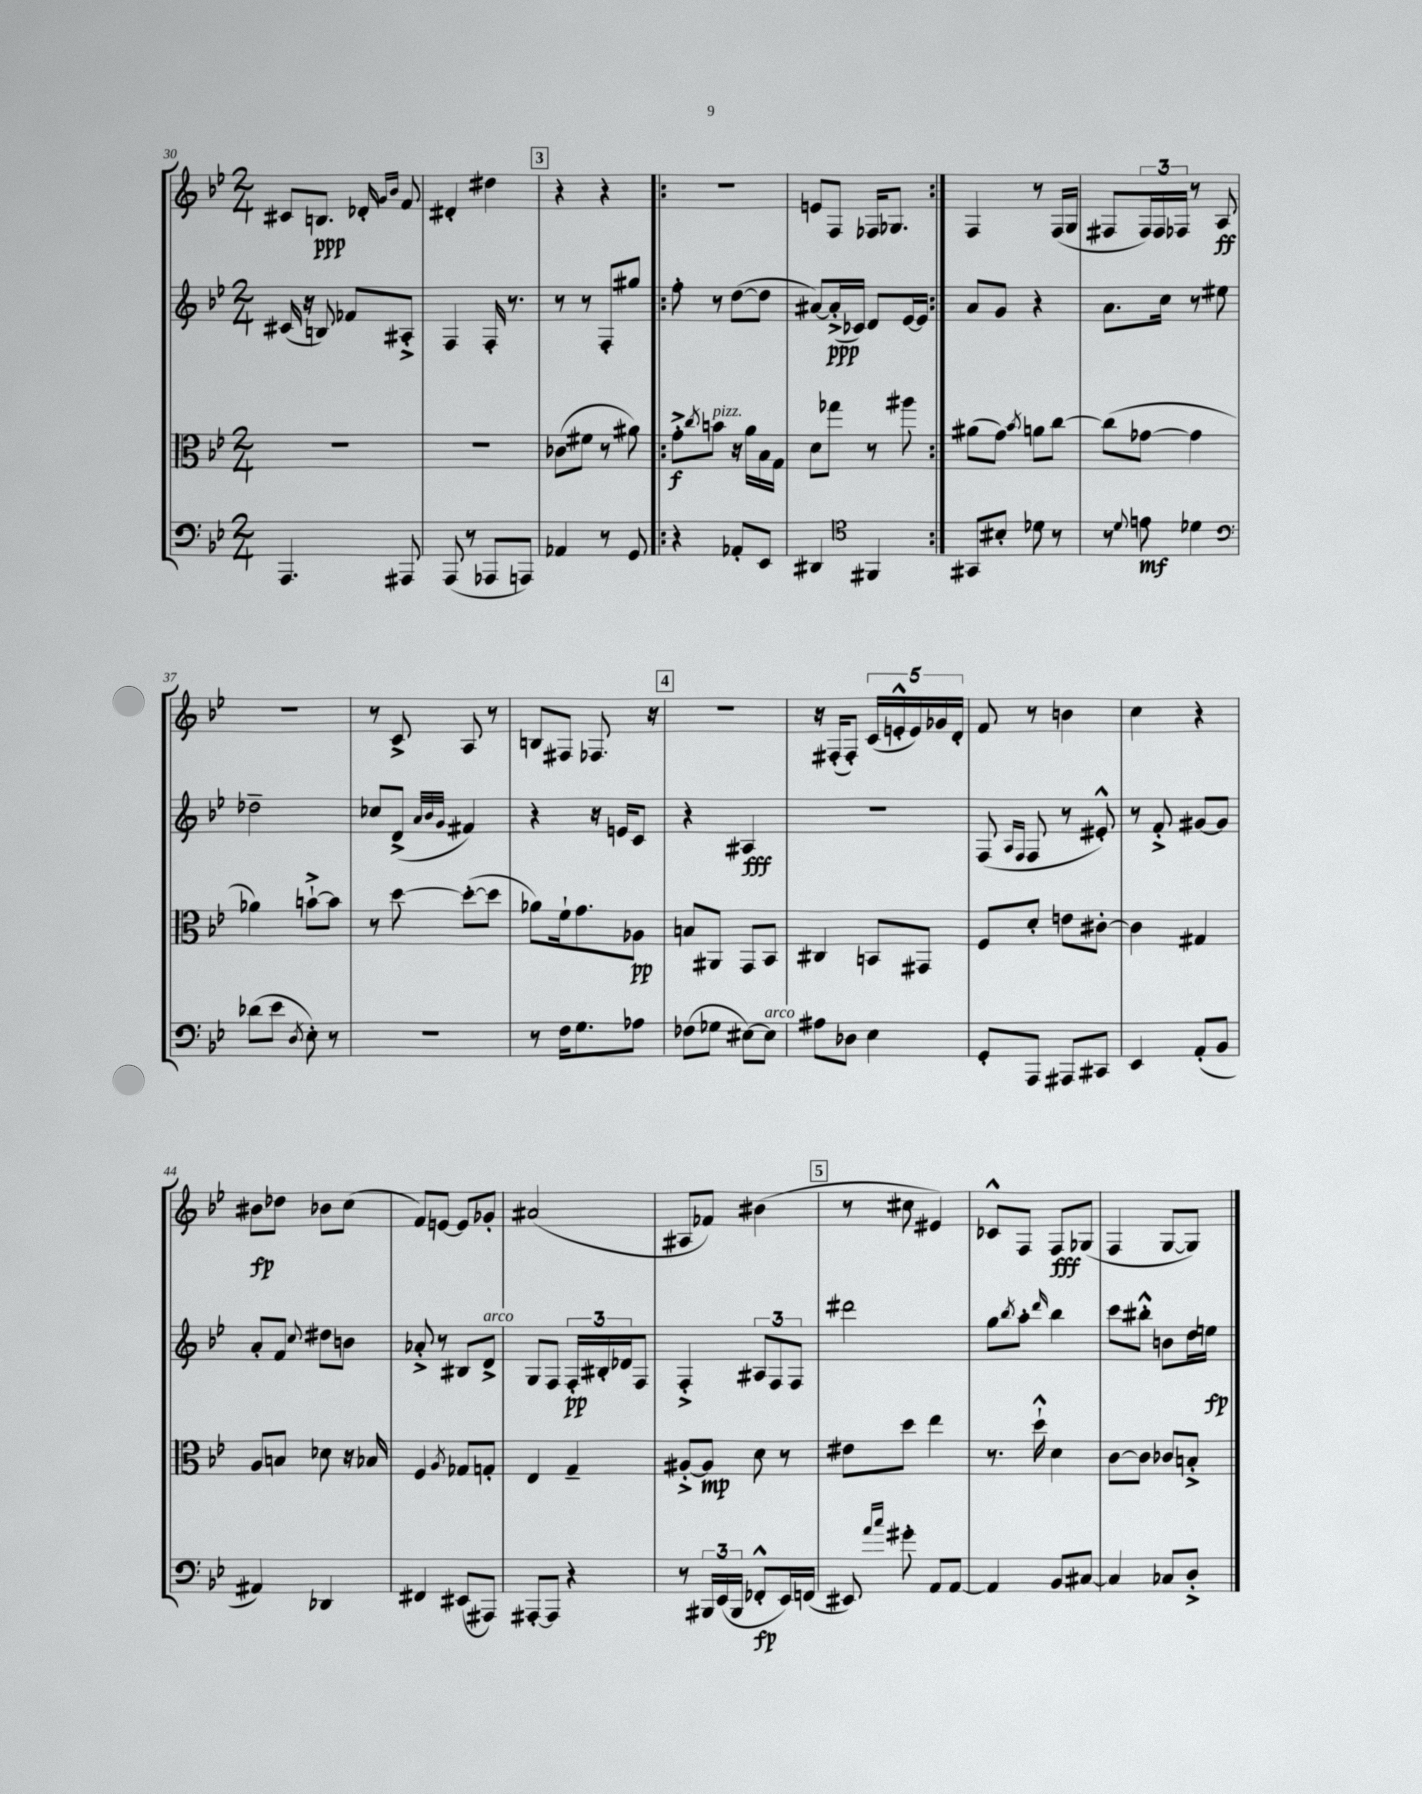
<<
\new StaffGroup <<
\new Staff = "s0" {
    \clef treble \key bes \major \numericTimeSignature \time 2/4
    cis'8 b8.\ppp des'16-. \grace { g'16 bes'16 } f'8 |
    dis'4-. dis''4 |
    \mark \markup { \box "3" } r4 r4 |
    \repeat volta 2 { r2 |
    e'8 f8 fes16 ges8. | }
    f4 r8 f16( g16 |
    fis8 \tuplet 3/2 { fis16) fis16 fes16 } r8 a8\ff |
    r2 |
    r8 c'8-> a8 r8 |
    b8 fis8 fes8. r16 |
    \mark \markup { \box "4" } r2 |
    r16 fis16-.( fis8-.) \tuplet 5/4 { c'16( e'16-.-^ e'16) ges'16 d'16-. } |
    f'8 r8 b'4 |
    c''4 r4 |
    bis'8\fp des''8 bes'8 c''8( |
    f'8) e'8~ e'8 ges'8-. |
    ais'2( |
    ais8 fes'8) bis'4( |
    \mark \markup { \box "5" } r8 cis''8 eis'4) |
    ces'8-^ f8 f8\fff ges8( |
    f4 g8~ g8) \bar "|." |
}
\new Staff = "s1" {
    \clef treble \key bes \major \numericTimeSignature \time 2/4
    cis'16( r16 b8) fes'8 ais8-.-> |
    f4 f16-. r8. |
    \mark \markup { \box "3" } r8 r8 f8-. gis''8 |
    \repeat volta 2 { f''8-. r8 d''8~( d''8 |
    ais'8~) ais'16-.->\ppp( ces'16) d'8 ees'16~ ees'16 | }
    a'8 g'8 r4 |
    a'8. c''16 r8 eis''8 |
    des''2-- |
    ces''8 d'8->( \grace { a'32 bes'32 g'32 } fis'4) |
    r4 r16 e'16 c'8 |
    \mark \markup { \box "4" } r4 ais4\fff |
    R2 |
    f8( \grace { a16 f16 } f8 r8 eis'8-.-^) |
    r8 f'8-.-> gis'8~ gis'8 |
    a'8-. f'8 \appoggiatura { c''8 } dis''8 b'8 |
    aes'8-.-> r8 bis8 d'8->^\markup { \italic "arco" } |
    g8 f8 \tuplet 3/2 { f16-.\pp bis16-. des'16 } f8 |
    f4-.-> \tuplet 3/2 { ais8 f8 f8 } |
    \mark \markup { \box "5" } dis'''2 |
    g''8 \acciaccatura { bes''8 } a''8-. \grace { d'''16 } bes''4 |
    c'''8 bis''8-.-^ b'8 d''16 e''16\fp \bar "|." |
}
\new Staff = "s2" {
    \clef alto \key bes \major \numericTimeSignature \time 2/4
    R2 |
    R2 |
    \mark \markup { \box "3" } ces'8( fis'8 r8 ais'8) |
    \repeat volta 2 { g'8-.->\f \acciaccatura { c''8 } b'8^\markup { \italic "pizz." } r16 a'16 bes16 g16 |
    d'8 ges''8 r8 ais''8 | }
    ais'8( g'8) \acciaccatura { bes'8 } a'8 c''8~ |
    c''8( ges'8~ ges'4 |
    aes'4) b'8~-!-> b'8 |
    r8 d''8~ d''8~-.( d''8 |
    aes'8) f'16-! g'8. aes8\pp |
    \mark \markup { \box "4" } b8 ais,8 g,8 bes,8 |
    cis4 b,8 gis,8 |
    f8 d'8-. e'8 cis'8~-. |
    cis'4 gis4 |
    a8 b8 des'8 r16 bes16 |
    f4 \acciaccatura { a8 } ges8 g8-. |
    ees4 g4-- |
    ais8~-.-> ais8\mp d'8 r8 |
    \mark \markup { \box "5" } eis'8 d''8 ees''4 |
    r8. d''16-!-^ d'4 |
    c'8~ c'8 ces'8 b8-.-> \bar "|." |
}
\new Staff = "s3" {
    \clef bass \key bes \major \numericTimeSignature \time 2/4
    a,,4. ais,,8 |
    a,,8( r8 aes,,8 a,,8) |
    \mark \markup { \box "3" } aes,4 r8 g,8 |
    \repeat volta 2 { r4 aes,8-. ees,8 |
    dis,4 \clef tenor fis,4 | }
    gis,8 bis8-. des'8 r8 |
    r8 \appoggiatura { d'8 } e'8\mf des'4 |
    \clef bass des'8( ees'8 \acciaccatura { d8 } ees8-.) r8 |
    R2 |
    r8 f16 g8. aes8 |
    \mark \markup { \box "4" } fes8( ges8 eis8~) eis8^\markup { \italic "arco" } |
    ais8 des8 ees4 |
    g,8-. a,,8 ais,,8 cis,8 |
    ees,4 a,8-.( bes,8 |
    ais,4) des,4 |
    fis,4 eis,8( ais,,8) |
    ais,,8~-. ais,,8 r4 |
    r8 \tuplet 3/2 { bis,,16 ees,16( bis,,16 } fes,8-.-^\fp ees,16) f,16( |
    \mark \markup { \box "5" } eis,8) \grace { a'16 c''16 } gis'8-. a,8 a,8~ |
    a,4 bes,8 cis8~ |
    cis4 ces8 d8-.-> \bar "|." |
}
>>
>>
\layout { \context { \Score currentBarNumber = #30 } }
